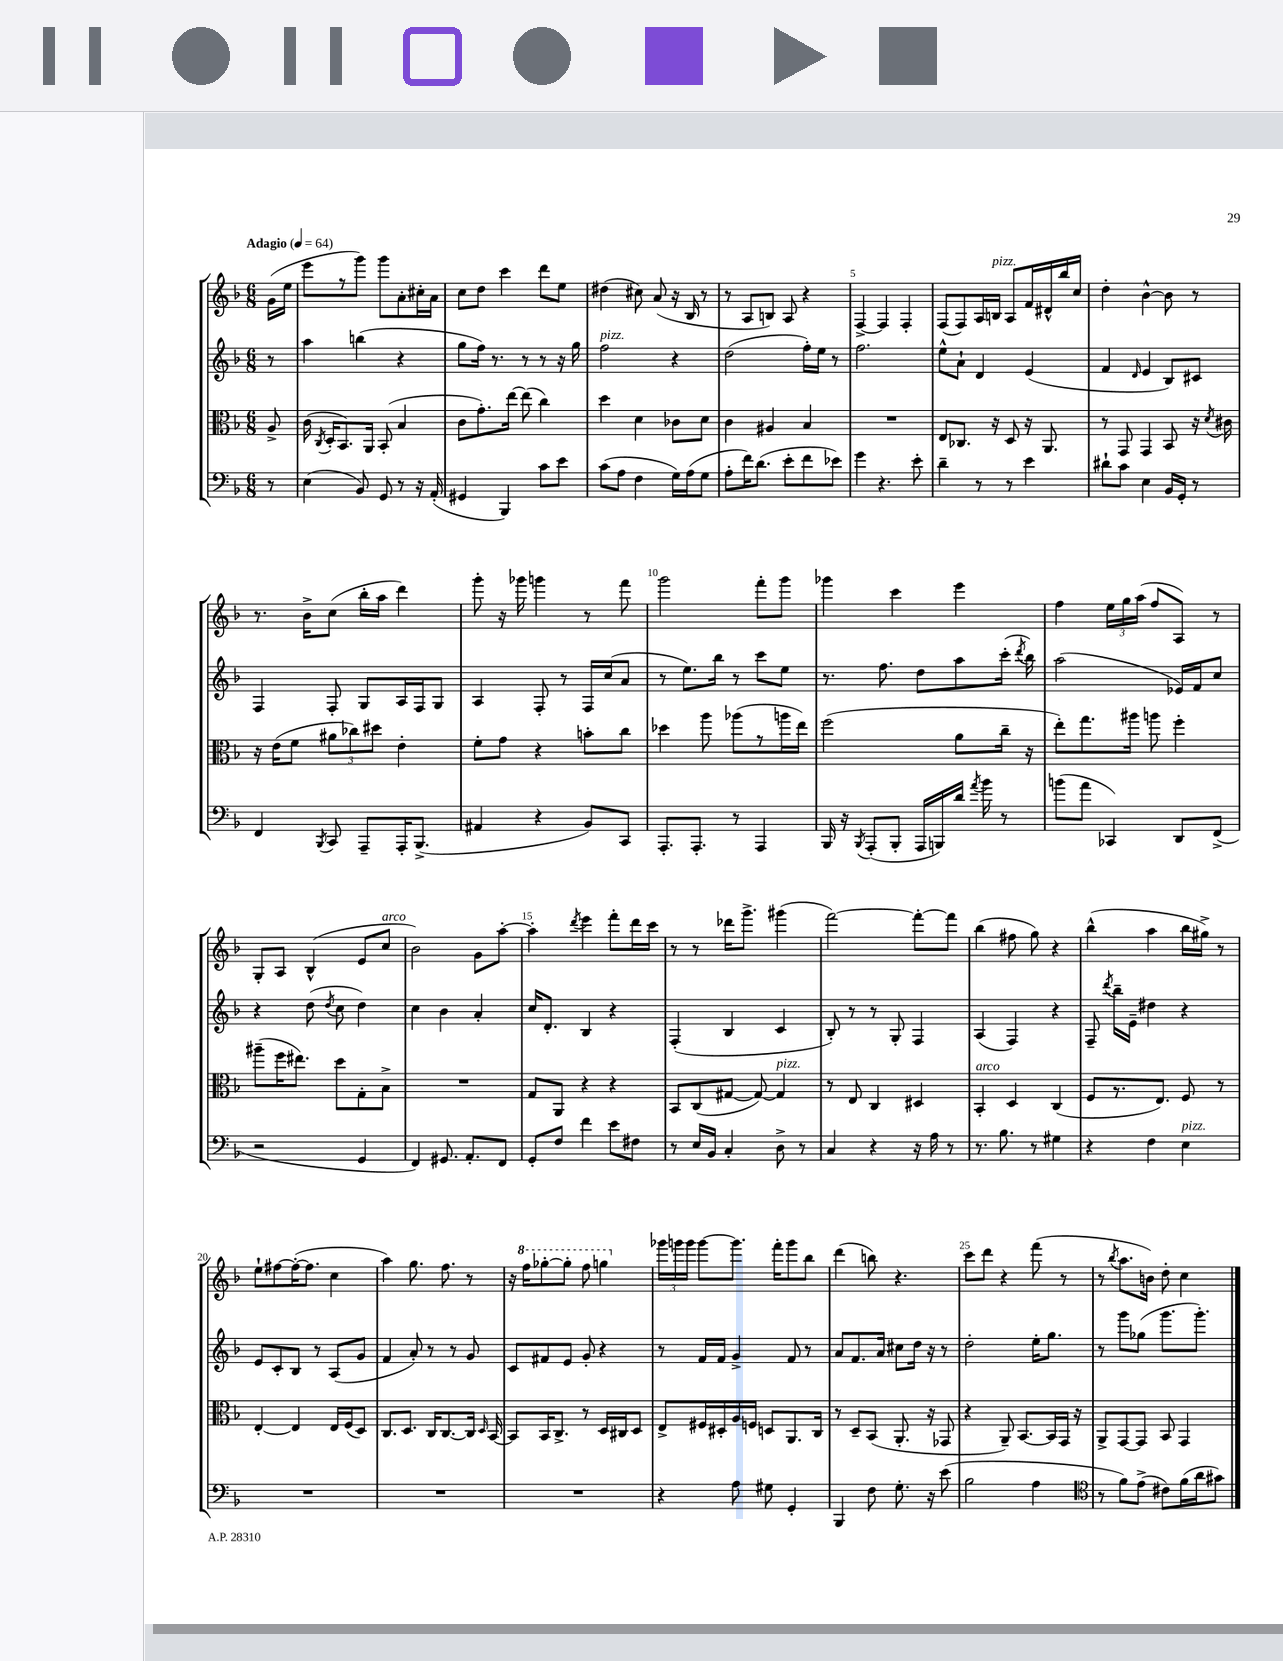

**kern	**kern	**kern	**kern
*staff4	*staff3	*staff2	*staff1
*clefF4	*clefC3	*clefG2	*clefG2
*k[b-]	*k[b-]	*k[b-]	*k[b-]
*M6/8	*M6/8	*M6/8	*M6/8
*MM64	*MM64	*MM64	*MM64
8r	8A^	8r	(16g
.	.	.	16ee
=	=	=	=
(4E	(16c	4aa	8eee
.	8qC	.	.
.	16D'	.	.
.	8.BB-)	.	8r
8BB-)	.	(4bb	8ggg)
.	16AA	.	.
8GG	(8BB-'	.	8ggg
8r	4B-	4r	8a'
16r	.	.	16cc#'
(16AA'	.	.	16a
=	=	=	=
4GG#	8c	8gg	8cc
.	8.g')	16ff)	8dd
.	.	8.r	.
4BBB-)	.	.	4ccc
.	[16ee	.	.
.	(8ee]	8r	.
8c	4cc)	8r	8ddd
8e	.	16r	8ee
.	.	16gg	.
=	=	=	=
(8c	4dd	2ff	(4dd#
8A	.	.	.
4F	4d	.	8cc#)
.	.	.	(8a
16G)	8c-	4r	16r
(16A	.	.	16B-
8G	8d	.	8r
=	=	=	=
8A'	4c	(2dd	8r
16f)	.	.	8A
(8.d	.	.	.
.	4A#	.	8B)
8e'	.	.	8A
8f	4B-	16ff')	4r
.	.	16ee	.
8e-)	.	8r	.
=	=	=	=
4g	2.r	2.ff	[4F^
4.r	.	.	4F]
.	.	.	4F'
8e'	.	.	.
=	=	=	=
4d~	8E	8ee^^	(8F
.	8.C-	8a`	8F)
8r	.	4d	16A
.	16r	.	16B
8r	8D	.	8A
4e	16r	(4e	16f
.	8.AA	.	16d#^^
.	.	.	16bb-
.	.	.	16cc
=	=	=	=
8d#`	8r	4f	4dd'
8c	8GG	.	.
.	.	16qqd	.
4E	4GG	4e	[4b-^^
16BB-	8BB-	8B-)	8b-]
16GG'	.	.	.
8r	16r	8c#	8r
.	8qd	.	.
.	16c#	.	.
=	=	=	=
4FF	16r	4F	8.r
.	(16e	.	.
.	8f	.	.
.	.	.	16b-^
8qBBB-	.	.	.
8CC	12a#	8F'	(8cc
.	12cc-)	.	.
8AAA~	.	8G	16bb-'
.	12dd#	.	.
.	.	.	16aa
16AAA'	4e'	16A	4ddd)
(8.BBB-^	.	16F	.
.	.	8G	.
=	=	=	=
4AA#	8f'	4A	8ggg'
.	8g	.	16r
.	.	.	16ggg-
4r	4r	8F'	4ggg
.	.	8r	.
8BB-)	8b'	16F	8r
.	.	(16cc	.
8CC	8cc	8a	8fff
=	=	=	=
8.AAA'	4dd-	8r	2ggg
.	.	8.ee)	.
8.AAA'	.	.	.
.	8aa	.	.
.	.	16bb-	.
8r	(8aa-	8r	.
4AAA	8r	8ccc	8fff'
.	16aa	8ee	8ggg
.	16ee)	.	.
=	=	=	=
16BBB-	(2ff	8.r	4ggg-
16r	.	.	.
8qBBB-	.	.	.
(8AAA'	.	.	.
.	.	8.ff	.
8BBB-'	.	.	4ccc
16AAA	.	8dd	.
16BBB)	.	.	.
16d	8a	8aa	4eee
8qa	.	.	.
16b-	.	.	.
8r	16cc~	(16ccc'	.
.	.	8qddd	.
.	16r	16bb-)	.
=	=	=	=
(8b	8ee')	(2aa	4ff
8a	8.gg	.	.
4CC-)	.	.	24ee
.	.	.	24gg
.	16aa#	.	.
.	.	.	(24aa
.	8aa	.	8ff
8DD	4ff'	16e-)	8A)
.	.	16f	.
(8FF^	.	8cc	8r
=	=	=	=
2r	(8aa#~	4r	8G'
.	16ff	.	8A
.	8.ee#)	.	.
.	.	(8dd	(4B-^^
.	.	8qdd	.
.	8dd	8cc	.
4GG	8G'	4dd)	8e
.	8B-^	.	8cc
=	=	=	=
4FF)	2.r	4cc	2b-)
8.GG#	.	4b-	.
8.AA'	.	.	.
.	.	4a'	8g
8FF	.	.	[8aa'
=	=	=	=
8GG'	8G	16cc	4aa']
.	.	8.d'	.
8F	8AA	.	.
.	.	.	8qddd
4f	4r	4B-	4eee
8e	4r	4r	8fff'
8F#	.	.	16ddd
.	.	.	16ccc
=	=	=	=
8r	8BB-	(4F'	8r
16E	(8C	.	8r
16BB-	.	.	.
4C'	[8G#	4B-	16ddd-
.	.	.	8.ggg^
.	8G#_)	.	.
8D^	4G#]	4c	(4ggg#
8r	.	.	.
=	=	=	=
4C	8r	8B-')	[2fff)
.	8E	8r	.
4r	4C	8r	.
.	.	8G'	.
16r	4D#	4F	8fff'_
16A	.	.	.
8r	.	.	8fff]
=	=	=	=
8.r	4BB-'	(4A	(4bb-
8.B-	.	.	.
.	4D	4F)	8ff#
8r	.	.	8gg)
4G#	(4C	4r	4r
=	=	=	=
4r	8F	8F~	(4bb-^^
.	.	8qddd	.
.	8.r	16bb-~	.
.	.	16e~	.
4F	.	4dd#	4aa
.	8.E)	.	.
4E	8F	4r	16bb-
.	.	.	16gg#^)
.	8r	.	8r
=	=	=	=
2.r	[4E'	8e	8ee`
.	.	8c'	[8ff#
.	4E]	8B-	(16ff#'_
.	.	.	8.ff#]
.	.	8r	.
.	16E	(8A	4cc
.	(16F	.	.
.	8D)	8g	.
=	=	=	=
2.r	8.C	4f	4aa)
.	8.D	.	.
.	.	8a')	8.gg
.	16C	8r	.
.	[8.C	.	8.ff
.	.	8r	.
.	16C]	8g	8r
.	16qqD	.	.
.	[16BB-	.	.
=	=	=	=
2.r	8BB-]	8c	16r
.	.	.	16fff
.	16BB-	8f#	[8ggg-'
.	8.C^	.	.
.	.	8e	8ggg-']
.	8r	8g'	8fff
.	16D	4r	4ggg
.	16C#	.	.
.	8D	.	.
=	=	=	=
4r	8E^	8r	24ggg-
.	.	.	24ggg
.	.	.	24ggg
.	16F#	16f	[8ggg
.	16D#'	16f	.
8A	16A	4g^	8.ggg]
.	16F	.	.
8G#	8D	.	.
.	.	.	16fff'
4GG'	8.AA	8f	8ggg
.	.	8r	8bb-
.	16C	.	.
=	=	=	=
4BBB-	8r	8a	(4ddd
.	8D~	8.f	.
8F	(8BB-	.	8bb)
.	.	16a	.
8.G'	8.AA'	8cc#	4.r
.	.	16dd	.
16r	16r	16r	.
(8e	8GG-	8r	.
=	=	=	=
2B-	4r	2dd'	8ccc
.	.	.	8ddd
.	8AA~)	.	4r
.	[8.BB-	.	.
4A	.	16ee'	(8fff
.	16BB-]	8.gg	.
.	16GG	.	8r
.	16r	.	.
=	=	=	=
*clefC4	*	*	*
8r	8AA^	8r	8r
.	.	.	8qbb-
8f)	[8GG	8ggg	8.aa
(8e^	8GG]	(8gg-	.
.	.	.	16b)
8c#)	8BB-	8.ggg	8dd'
(16f	4GG	.	4cc
16a	.	8.ggg')	.
8g#)	.	.	.
==	==	==	==
*-	*-	*-	*-
